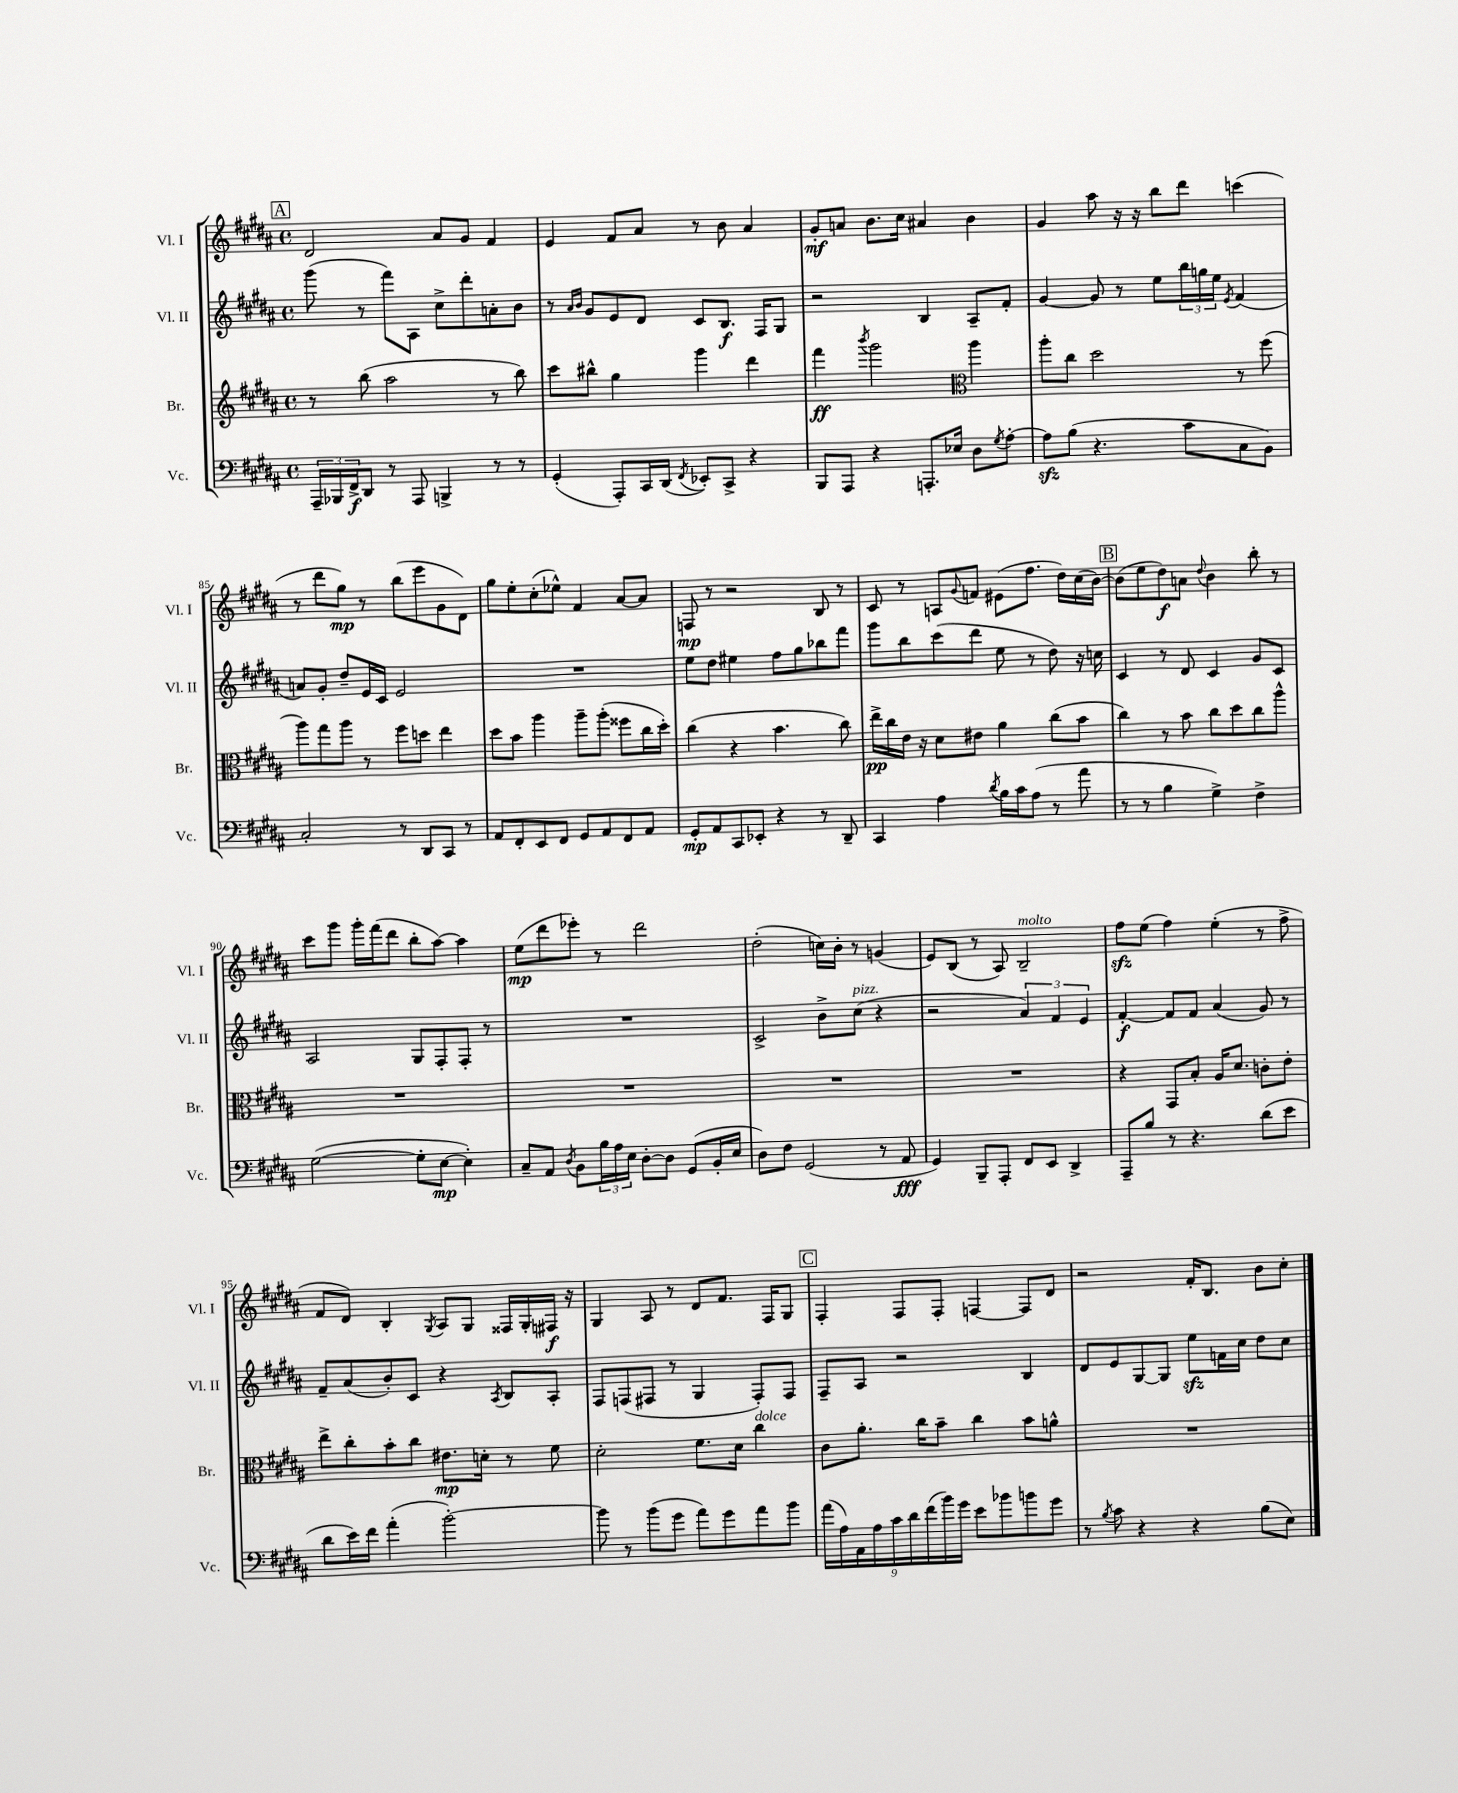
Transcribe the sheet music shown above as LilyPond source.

<<
\new StaffGroup <<
\new Staff = "s0" \with { instrumentName = "Vl. I" shortInstrumentName = "Vl. I" } {
    \clef treble \key b \major \defaultTimeSignature \time 4/4
    \mark \markup { \box "A" } dis'2 ais'8 gis'8 fis'4 |
    e'4 fis'8 ais'8 r8 b'8 ais'4 |
    gis'8-.\mf a'8 b'8. cis''16 ais'4 b'4 |
    gis'4 ais''8 r16 r16 b''8 dis'''8 c'''4( |
    r8 dis'''8 gis''8\mp) r8 b''8( e'''8 gis'8 dis'8) |
    gis''8 e''8-. cis''8-.( ees''8-^) fis'4 ais'8~ ais'8 |
    f8\mp r8 r2 b8 r8 |
    cis'8 r8 a8 \appoggiatura { gis'8 } f'8 eis'8( fis''8. dis''16) cis''16( b'16~) |
    \mark \markup { \box "B" } b'8( e''8 dis''8\f) a'8 \appoggiatura { dis''8 } b'4 b''8-. r8 |
    cis'''8 gis'''8 gis'''16-. fis'''16( dis'''8 b''8-. ais''8~) ais''4 |
    e''8\mp( dis'''8 ees'''8-.) r8 dis'''2 |
    dis''2-.( c''16) b'16-. r8 g'4( |
    e'8) b8( r8 ais8) b2--^\markup { \italic "molto" } |
    fis''8\sfz e''8( fis''4) e''4-.( r8 fis''8-> |
    fis'8 dis'8) b4-. \acciaccatura { gis8 } ais8 gis8 fisis16 gis16-. fis16\f r16 |
    gis4 ais8 r8 dis'8 fis'8. fis16 gis8 |
    \mark \markup { \box "C" } fis4-. fis8 fis8-. f4~ f8 dis'8 |
    r2 fis'16-. b8. b'8 cis''8-. \bar "|." |
}
\new Staff = "s1" \with { instrumentName = "Vl. II" shortInstrumentName = "Vl. II" } {
    \clef treble \key b \major \defaultTimeSignature \time 4/4
    \mark \markup { \box "A" } gis'''8( r8 fis'''8) ais8 cis''8-> dis'''8-. a'8-. b'8 |
    r8 \grace { ais'16 b'16 } gis'8 e'8 dis'8 cis'8 b8.\f fis16 gis8 |
    r2 b4 ais8-- fis'8-. |
    gis'4~ gis'8 r8 e''8 \tuplet 3/2 { b''16 g''16 e''16 } \acciaccatura { e'8 } fis'4( |
    a'8) gis'8-. dis''8-- e'16 cis'16 e'2 |
    R1 |
    e''8 dis''8 eis''4 fis''8 gis''8 bes''8 fis'''8 |
    gis'''8 b''8 cis'''8( dis'''8 e''8 r8 dis''8) r16 c''16 |
    \mark \markup { \box "B" } cis'4 r8 dis'8 cis'4 gis'8 cis'8 |
    ais2 gis8 fis8-. fis8-. r8 |
    R1 |
    cis'2-> b'8-> cis''8^\markup { \italic "pizz." }( r4 |
    r2 \tuplet 3/2 { ais'4) fis'4 e'4 } |
    fis'4~-.\f fis'8 fis'8 ais'4( gis'8) r8 |
    fis'8-- ais'8( b'8-.) cis'8 r4 \acciaccatura { ais8 } b8 ais8-. |
    fis8 f8( fis8 r8 gis4 fis8-.) fis8 |
    \mark \markup { \box "C" } fis8-- ais8 r2 b4 |
    dis'8 e'8 gis8~ gis8 e''8\sfz f'16 cis''16 dis''8 cis''8 \bar "|." |
}
\new Staff = "s2" \with { instrumentName = "Br." shortInstrumentName = "Br." } {
    \clef treble \key b \major \defaultTimeSignature \time 4/4
    \mark \markup { \box "A" } r8 b''8( ais''2 r8 b''8) |
    cis'''8 bis''8-^ gis''4 gis'''4 dis'''4 |
    fis'''4\ff \acciaccatura { b'''8 } gis'''2 \clef alto ais''4 |
    ais''8-. cis''8 dis''2 r8 fis''8( |
    ais''8) gis''8 ais''8 r8 fis''8 d''8 e''4 |
    dis''8 b'8 ais''4 ais''8-- ais''8-.( fisis''8 cis''16 dis''16-.) |
    cis''4( r4 b'4. cis''8) |
    e''16->\pp cis''16 e'16 r16 dis'8 eis'8 ais'4 cis''8( b'8 |
    \mark \markup { \box "B" } cis''4) r8 b'8 cis''8 dis''8 cis''8 ais''8-^ |
    R1 |
    R1 |
    R1 |
    R1 |
    r4 gis,8 b8-. ais16 dis'8. c'8-. e'8-. |
    e''8-> cis''8-. b'8-. cis''8 eis'8.\mp d'16-. r8 fis'8 |
    dis'2-. fis'8. dis'16 cis''4^\markup { \italic "dolce" } |
    \mark \markup { \box "C" } cis'8 ais'8.-. cis''16 b'8-- cis''4 b'8 a'8-^ |
    R1 \bar "|." |
}
\new Staff = "s3" \with { instrumentName = "Vc." shortInstrumentName = "Vc." } {
    \clef bass \key b \major \defaultTimeSignature \time 4/4
    \mark \markup { \box "A" } \tuplet 3/2 { ais,,16-- bes,,16 fis,16->\f } dis,8 r8 ais,,8 b,,4-> r8 r8 |
    gis,4-.( ais,,8-.) cis,16 dis,16( \acciaccatura { fis,8 } ees,8-.) cis,8-> r4 |
    b,,8 ais,,8 r4 a,,8.-. ees16 dis8 \acciaccatura { gis8 } ais8~-. |
    ais8\sfz b8( r4. cis'8 cis8 b,8) |
    cis2-. r8 dis,8 cis,8 r8 |
    ais,8 fis,8-. e,8 fis,8 gis,8 ais,8 fis,8 ais,8 |
    gis,8-.\mp ais,8 cis,8 ees,8-. r4 r8 dis,8-- |
    cis,4 ais4 \acciaccatura { dis'8 } b16 cis'16 ais8( r8 ais'8 |
    \mark \markup { \box "B" } r8 r8 b4 gis4->) fis4-> |
    gis2~( gis8-. e8~\mp e4-.) |
    cis8-- ais,8 \acciaccatura { dis8 } b,8 \tuplet 3/2 { b16 ais16 e16 } dis8~-. dis8 gis,8( b,16-. e16 |
    dis8) fis8 gis,2( r8 ais,8\fff |
    gis,4) b,,8-- ais,,8-. fis,8 e,8 dis,4-> |
    ais,,8-- b8 r8 r4. dis'8( e'8 |
    dis'8 e'16) fis'16 ais'4-.( b'2~-.) |
    b'8 r8 b'8( gis'8 ais'8) gis'8 ais'8 b'8 |
    \mark \markup { \box "C" } \tuplet 9/8 { ais'16( ais16) ais,16 ais16 cis'16 dis'16 fis'16( b'16) gis'16 } e'8 bes'8 b'8 gis'8 |
    r8 \acciaccatura { b8 } cis'8 r4 r4 b8( e8) \bar "|." |
}
>>
>>
\layout { \context { \Score currentBarNumber = #81 \override BarNumber.break-visibility = ##(#f #t #t) barNumberVisibility = #(every-nth-bar-number-visible 5) } }
